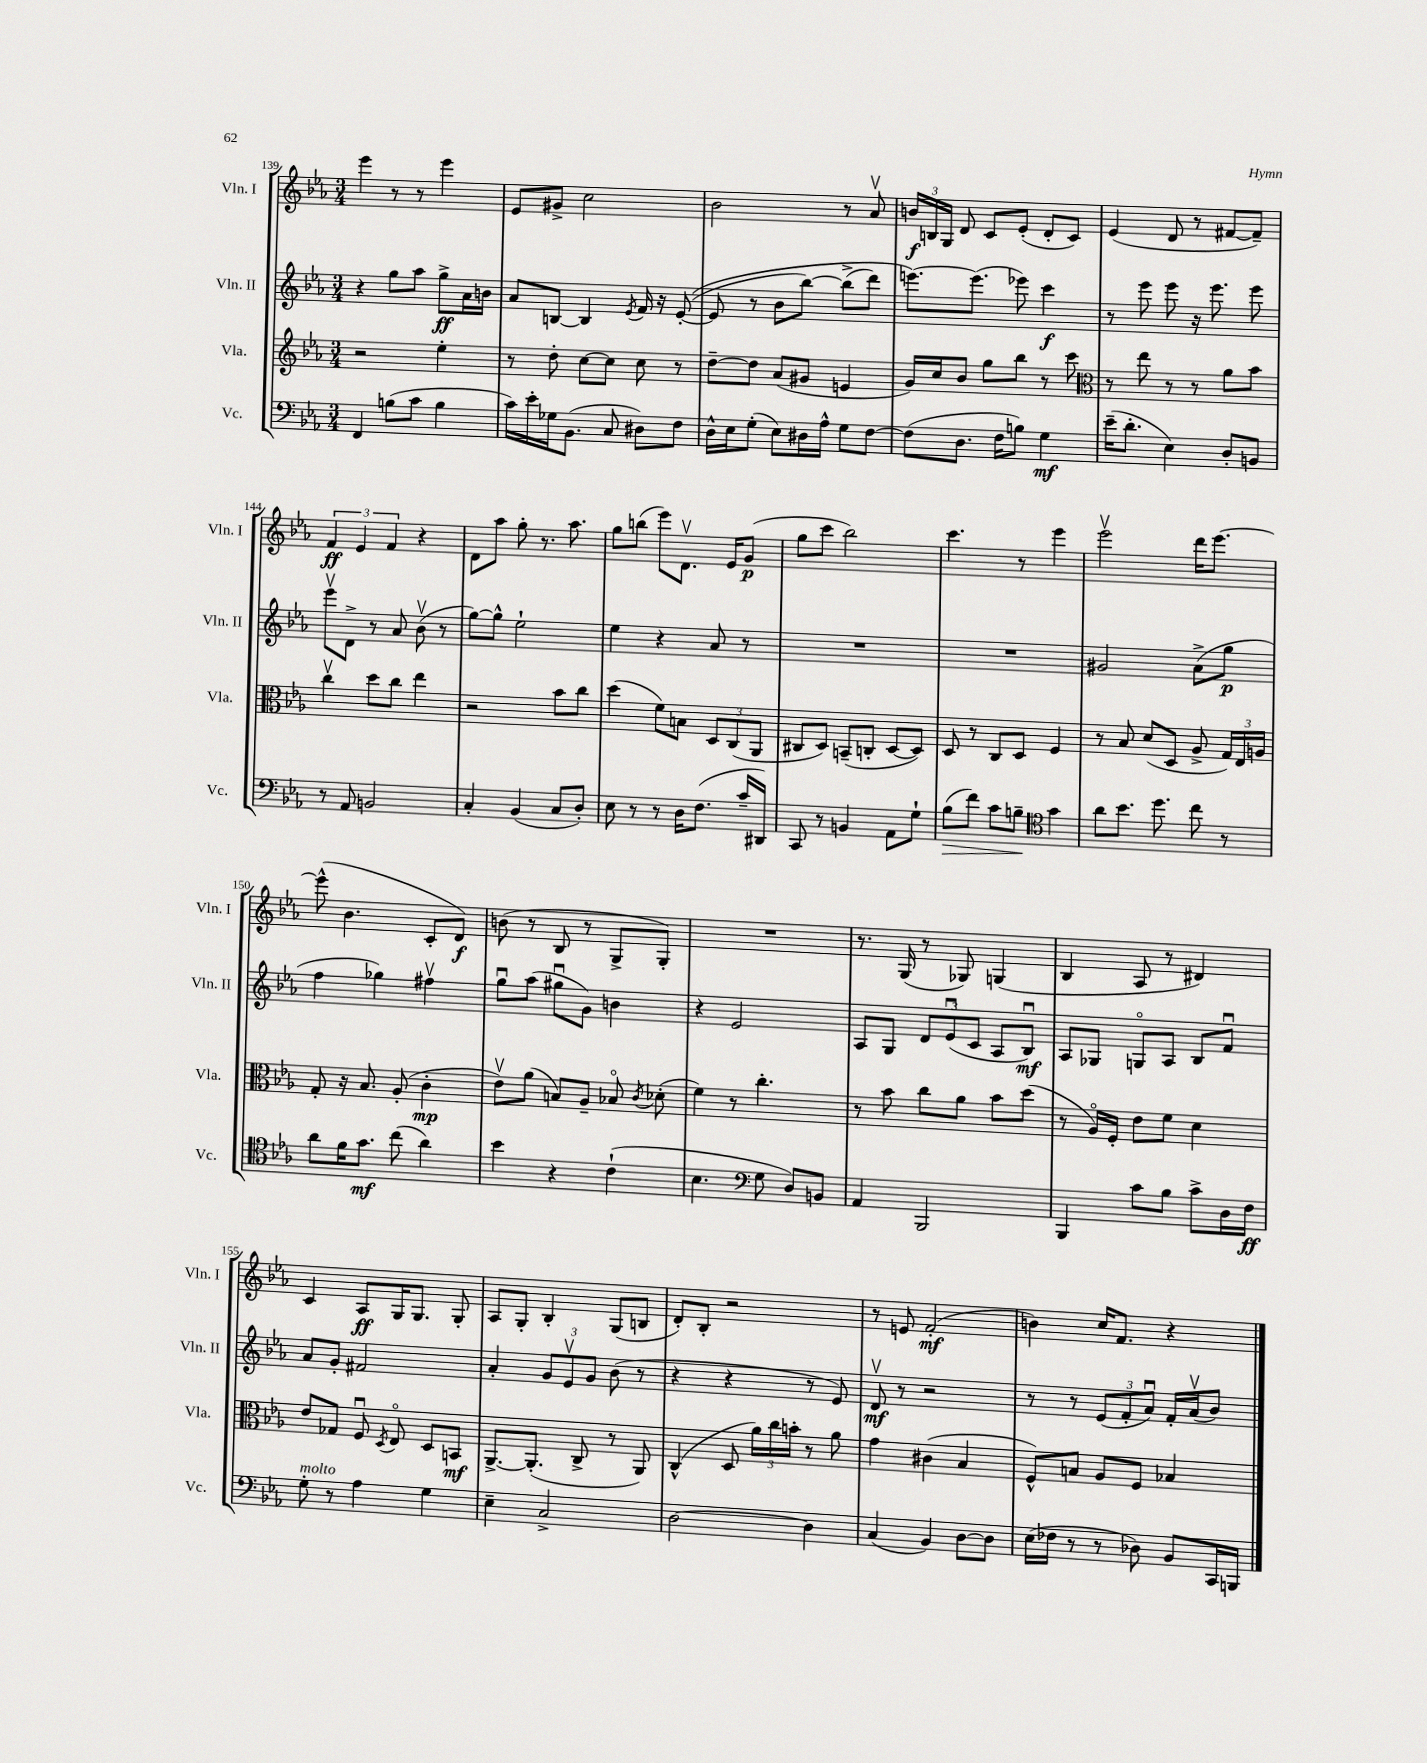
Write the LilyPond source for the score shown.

<<
\new StaffGroup <<
\new Staff = "s0" \with { instrumentName = "Vln. I" shortInstrumentName = "Vln. I" } {
    \clef treble \key ees \major \numericTimeSignature \time 3/4
    \autoBeamOff ees'''4 r8 r8 ees'''4 |
    ees'8[ gis'8]-> c''2 |
    bes'2 r8 aes'8\upbow |
    \tuplet 3/2 { b'16[\f b16 g16] } d'8 c'8[ ees'8]-.( d'8[-. c'8]) |
    ees'4( d'8 r8 fis'8[~ fis'8]--) |
    \tuplet 3/2 { f'4\ff ees'4 f'4 } r4 |
    d'8[ aes''8] g''8-. r8. aes''8. |
    g''8[ b''8]( ees'''8[) d'8.]\upbow ees'16[ g'8]\p( |
    g''8[ c'''8] bes''2) |
    c'''4. r8 ees'''4 |
    ees'''2\upbow d'''16[ ees'''8.]~ |
    ees'''8-^( bes'4. c'8[-. d'8]\f) |
    b'8( r8 bes8 r8 g8[-> g8]-.) |
    R2. |
    r8. g16( r8 ges8) g4( |
    bes4 aes8 r8 dis'4) |
    c'4 aes8[\ff g16 g8.] g8-. |
    aes8[ g8]-. bes4-. g8[( b8] |
    d'8[-.) bes8]-. r2 |
    r8 e'8 f'2-.\mf( |
    b'4) c''16[ f'8.] r4 \bar "|." |
}
\new Staff = "s1" \with { instrumentName = "Vln. II" shortInstrumentName = "Vln. II" } {
    \clef treble \key ees \major \numericTimeSignature \time 3/4
    \autoBeamOff r4 g''8[ aes''8] g''8[->\ff aes'16 b'16] |
    aes'8[ b8]~ b4 \acciaccatura { ees'8 } f'16 r16 ees'8~-.(\( |
    ees'8 r8 bes'8[ bes''8]~) bes''8[->( d'''8]) |
    e'''8.[~\) e'''8.]( ees'''8) c'''4\f |
    r8 ees'''8 ees'''8 r16 ees'''8. ees'''8 |
    ees'''8[\upbow d'8]-> r8 aes'8 bes'8\upbow( r8 |
    g''8[~) g''8]-^ ees''2-! |
    ees''4 r4 aes'8 r8 |
    R2. |
    R2. |
    gis'2 aes'8[->( g''8]\p |
    f''4 ges''4) fis''4\upbow |
    g''8[\downbow aes''8]( gis''8[\downbow g'8]) b'4 |
    r4 ees'2 |
    aes8[ g8] \tuplet 3/2 { d'8[ ees'8\downbow( c'8] } aes8[ bes8]\downbow\mf) |
    aes8[ ges8] g8[\flageolet aes8] bes8[ f'8]\downbow |
    aes'8[ g'8]-. fis'2 |
    aes'4-. \tuplet 3/2 { g'8[ ees'8\upbow g'8] } bes'8( r8 |
    r4 r4 r8 ees'8) |
    d'8\upbow\mf r8 r2 |
    r8 r8 \tuplet 3/2 { ees'8[( f'8-. aes'8]\downbow) } f'16[-. aes'16\upbow( bes'8]) \bar "|." |
}
\new Staff = "s2" \with { instrumentName = "Vla." shortInstrumentName = "Vla." } {
    \clef treble \key ees \major \numericTimeSignature \time 3/4
    \autoBeamOff r2 ees''4-. |
    r8 d''8-. c''8[~ c''8] c''8 r8 |
    d''8[~-- d''8] aes'8[( gis'8] e'4 |
    g'16[) c''16 bes'8] g''8[ bes''8] r8 c'''8 |
    \clef alto r8 ees''8 r8 r8 aes'8[ bes'8] |
    c''4\upbow d''8[ c''8] ees''4 |
    r2 bes'8[ c''8] |
    d''4( f'8[) b8] \tuplet 3/2 { d8[ c8( aes,8] } |
    cis8[ d8]) b,8[--( c8]-. d8[~ d8]) |
    d8 r8 c8[ d8] f4 |
    r8 bes8 d'8[( d8] aes8-> \tuplet 3/2 { g16[) ees16 a16] } |
    g8-. r16 bes8. aes8-.( c'4-.\mp |
    ees'8[\upbow) aes'8]( b8[) aes8]-- bes8\flageolet \acciaccatura { c'8 } des'8-.( |
    f'4) r8 c''4.-. |
    r8 bes'8 c''8[ aes'8] bes'8[ d''8]( |
    r8 aes16[\flageolet) f16]-. ees'8[ f'8] d'4 |
    ees'8[ ges8] f8\downbow \acciaccatura { d8 } ees8\flageolet d8[ b,8]\mf |
    aes,8.[~-> aes,8.]-.( c8-> r8 aes,8) |
    c4-^( d8 \tuplet 3/2 { aes'16[) c''16 b'16]-. } r8 aes'8 |
    g'4 cis'4( bes4 |
    f8[-^) b8] aes8[ f8] bes4 \bar "|." |
}
\new Staff = "s3" \with { instrumentName = "Vc." shortInstrumentName = "Vc." } {
    \clef bass \key ees \major \numericTimeSignature \time 3/4
    \autoBeamOff f,4 b8[( c'8] b4 |
    c'16[) ees'16-. ges16 bes,8.]( c8 dis8[) f8] |
    d16[-^ ees16 g8]-.( ees8[) dis16 aes16]-^ g8[ f8]~ |
    f8[( d8.] f16[ b8]) g4\mf |
    ees'16[--( d'8.]-. ees4) d8[-. b,8] |
    r8 aes,8 b,2 |
    c4-. bes,4( c8[ d8]-.) |
    ees8 r8 r8 d16[ f8.]( c'16[-- dis,16]) |
    c,8 r8 b,4 aes,8[ g8]-! |
    bes8[\>( f'8]) c'8[ b8]--\! \clef tenor g'4 |
    aes'8[ bes'8.] d''8. c''8 r8 |
    aes'8[ f'16 g'8.]\mf c''8( aes'4) |
    bes'4 r4 c'4-!( |
    bes4. \clef bass g8 d8[) b,8] |
    aes,4 bes,,2 |
    bes,,4 c'8[ bes8] c'8[-> d16 f16]\ff |
    g8-.^\markup { \italic "molto" } r8 aes4 g4 |
    ees4-- c2-> |
    d2~ d4 |
    c4( bes,4) d8[~ d8] |
    ees16[( fes16] r8 r8 des8) bes,8[ c,16 b,,16] \bar "|." |
}
>>
>>
\layout { \context { \Score currentBarNumber = #139 } }
